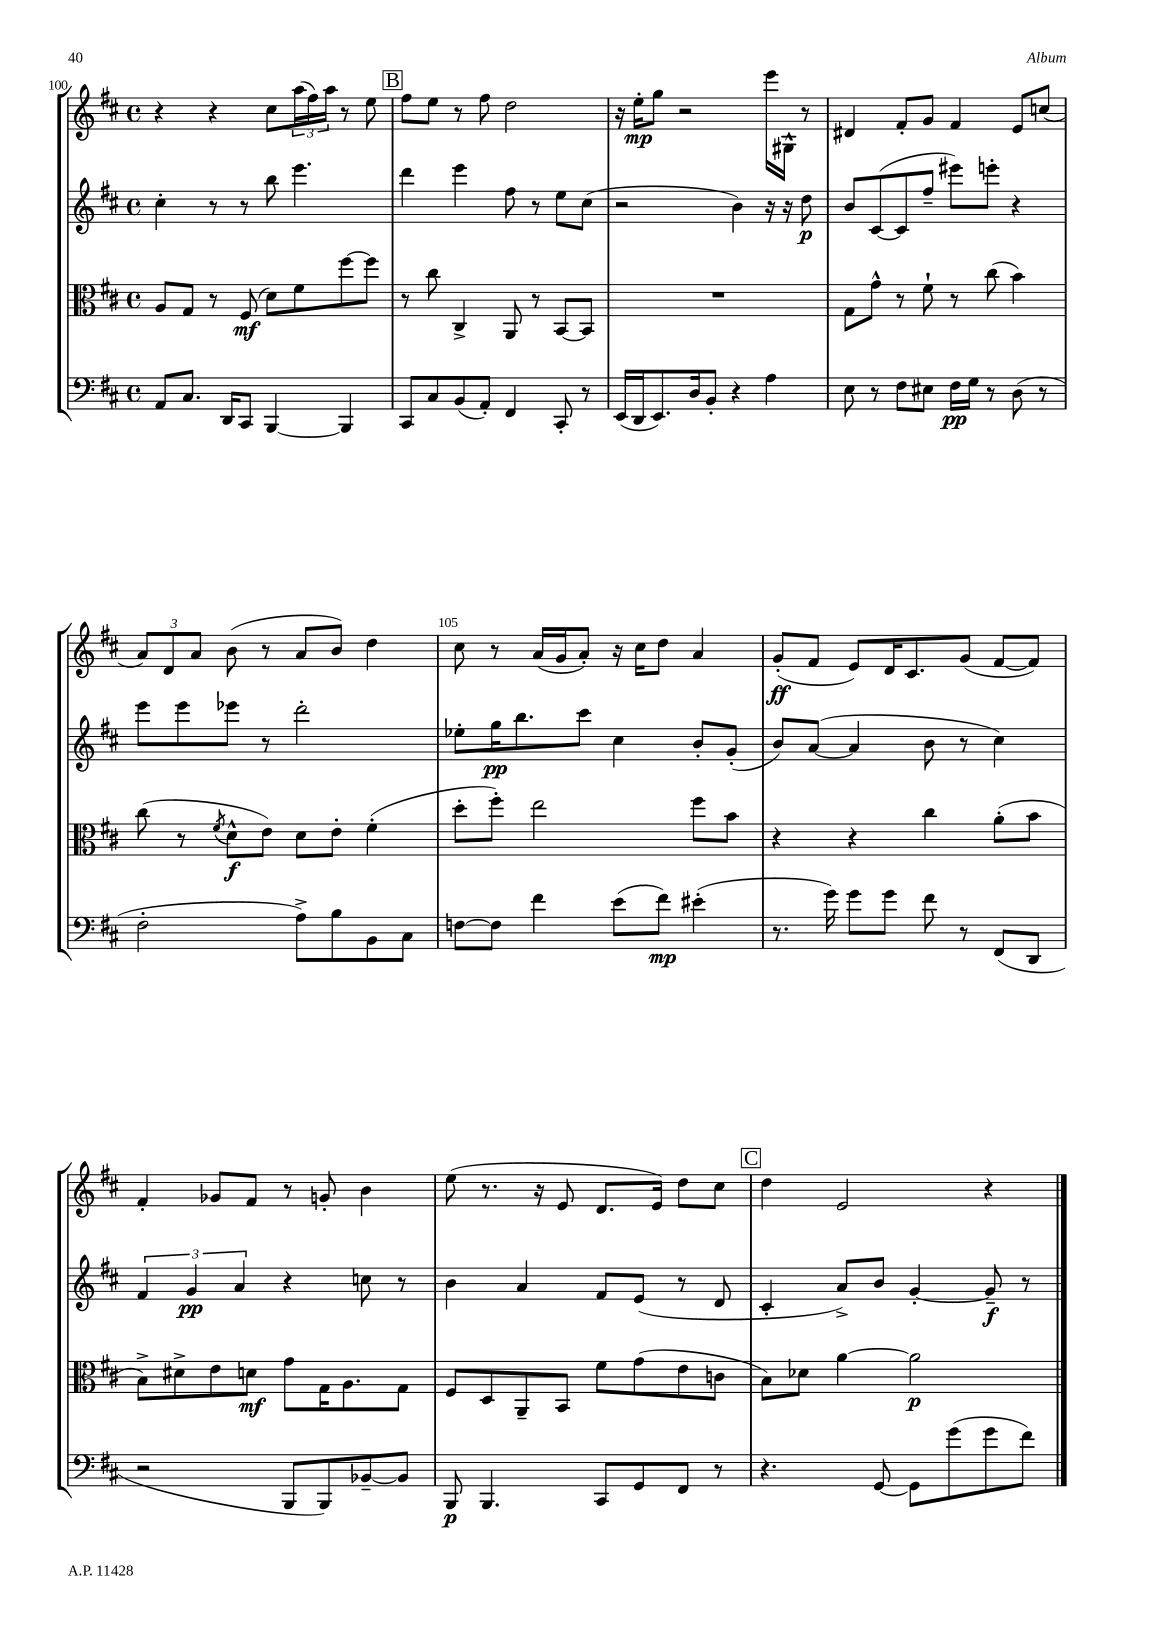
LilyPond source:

<<
\new StaffGroup <<
\new Staff = "s0" {
    \clef treble \key d \major \defaultTimeSignature \time 4/4
    r4 r4 cis''8 \tuplet 3/2 { a''16( fis''16) a''16 } r8 e''8 |
    \mark \markup { \box "B" } fis''8 e''8 r8 fis''8 d''2 |
    r16 e''16-.\mp g''8 r2 e'''16 gis16-^ r8 |
    dis'4 fis'8-. g'8 fis'4 e'8 c''8( |
    \tuplet 3/2 { a'8) d'8 a'8 } b'8( r8 a'8 b'8) d''4 |
    cis''8 r8 a'16( g'16 a'8-.) r16 cis''16 d''8 a'4 |
    g'8-.\ff( fis'8 e'8) d'16 cis'8. g'8( fis'8~ fis'8) |
    fis'4-. ges'8 fis'8 r8 g'8-. b'4 |
    e''8( r8. r16 e'8 d'8. e'16) d''8 cis''8 |
    \mark \markup { \box "C" } d''4 e'2 r4 \bar "|." |
}
\new Staff = "s1" {
    \clef treble \key d \major \defaultTimeSignature \time 4/4
    cis''4-. r8 r8 b''8 e'''4. |
    \mark \markup { \box "B" } d'''4 e'''4 fis''8 r8 e''8 cis''8( |
    r2 b'4) r16 r16 d''8\p |
    b'8 cis'8~( cis'8 fis''8-- eis'''8) e'''8-. r4 |
    e'''8 e'''8 ees'''8 r8 d'''2-. |
    ees''8-. g''16\pp b''8. cis'''8 cis''4 b'8-. g'8-.( |
    b'8) a'8~( a'4 b'8 r8 cis''4) |
    \tuplet 3/2 { fis'4 g'4\pp a'4 } r4 c''8 r8 |
    b'4 a'4 fis'8 e'8( r8 d'8 |
    \mark \markup { \box "C" } cis'4-. a'8->) b'8 g'4~-. g'8--\f r8 \bar "|." |
}
\new Staff = "s2" {
    \clef alto \key d \major \defaultTimeSignature \time 4/4
    a8 g8 r8 fis8\mf( d'8) fis'8 fis''8~ fis''8 |
    \mark \markup { \box "B" } r8 cis''8 cis4-> a,8 r8 b,8~ b,8 |
    R1 |
    g8 g'8-^ r8 fis'8-! r8 cis''8( b'4) |
    cis''8( r8 \acciaccatura { fis'8 } d'8-^\f e'8) d'8 e'8-. fis'4-.( |
    d''8-. fis''8-.) e''2 fis''8 b'8 |
    r4 r4 cis''4 a'8-.( b'8 |
    b8->) dis'8-> e'8 d'8\mf g'8 g16 a8. g8 |
    fis8 d8 a,8-- b,8 fis'8 g'8( e'8 c'8 |
    \mark \markup { \box "C" } b8) des'8 a'4~ a'2\p \bar "|." |
}
\new Staff = "s3" {
    \clef bass \key d \major \defaultTimeSignature \time 4/4
    a,8 cis8. d,16 cis,8 b,,4~ b,,4 |
    \mark \markup { \box "B" } cis,8 cis8 b,8( a,8-.) fis,4 cis,8-. r8 |
    e,16( d,16 e,8.) d16 b,8-. r4 a4 |
    e8 r8 fis8 eis8 fis16\pp g16 r8 d8( r8 |
    fis2-. a8->) b8 b,8 cis8 |
    f8~ f8 fis'4 e'8( fis'8\mp) eis'4-.( |
    r8. g'16) g'8 g'8 fis'8 r8 fis,8( d,8 |
    r2 b,,8 b,,8) bes,8~-- bes,8 |
    b,,8\p b,,4. cis,8 g,8 fis,8 r8 |
    \mark \markup { \box "C" } r4. g,8~ g,8 g'8( g'8 fis'8) \bar "|." |
}
>>
>>
\layout { \context { \Score currentBarNumber = #100 \override BarNumber.break-visibility = ##(#f #t #t) barNumberVisibility = #(every-nth-bar-number-visible 5) } }
